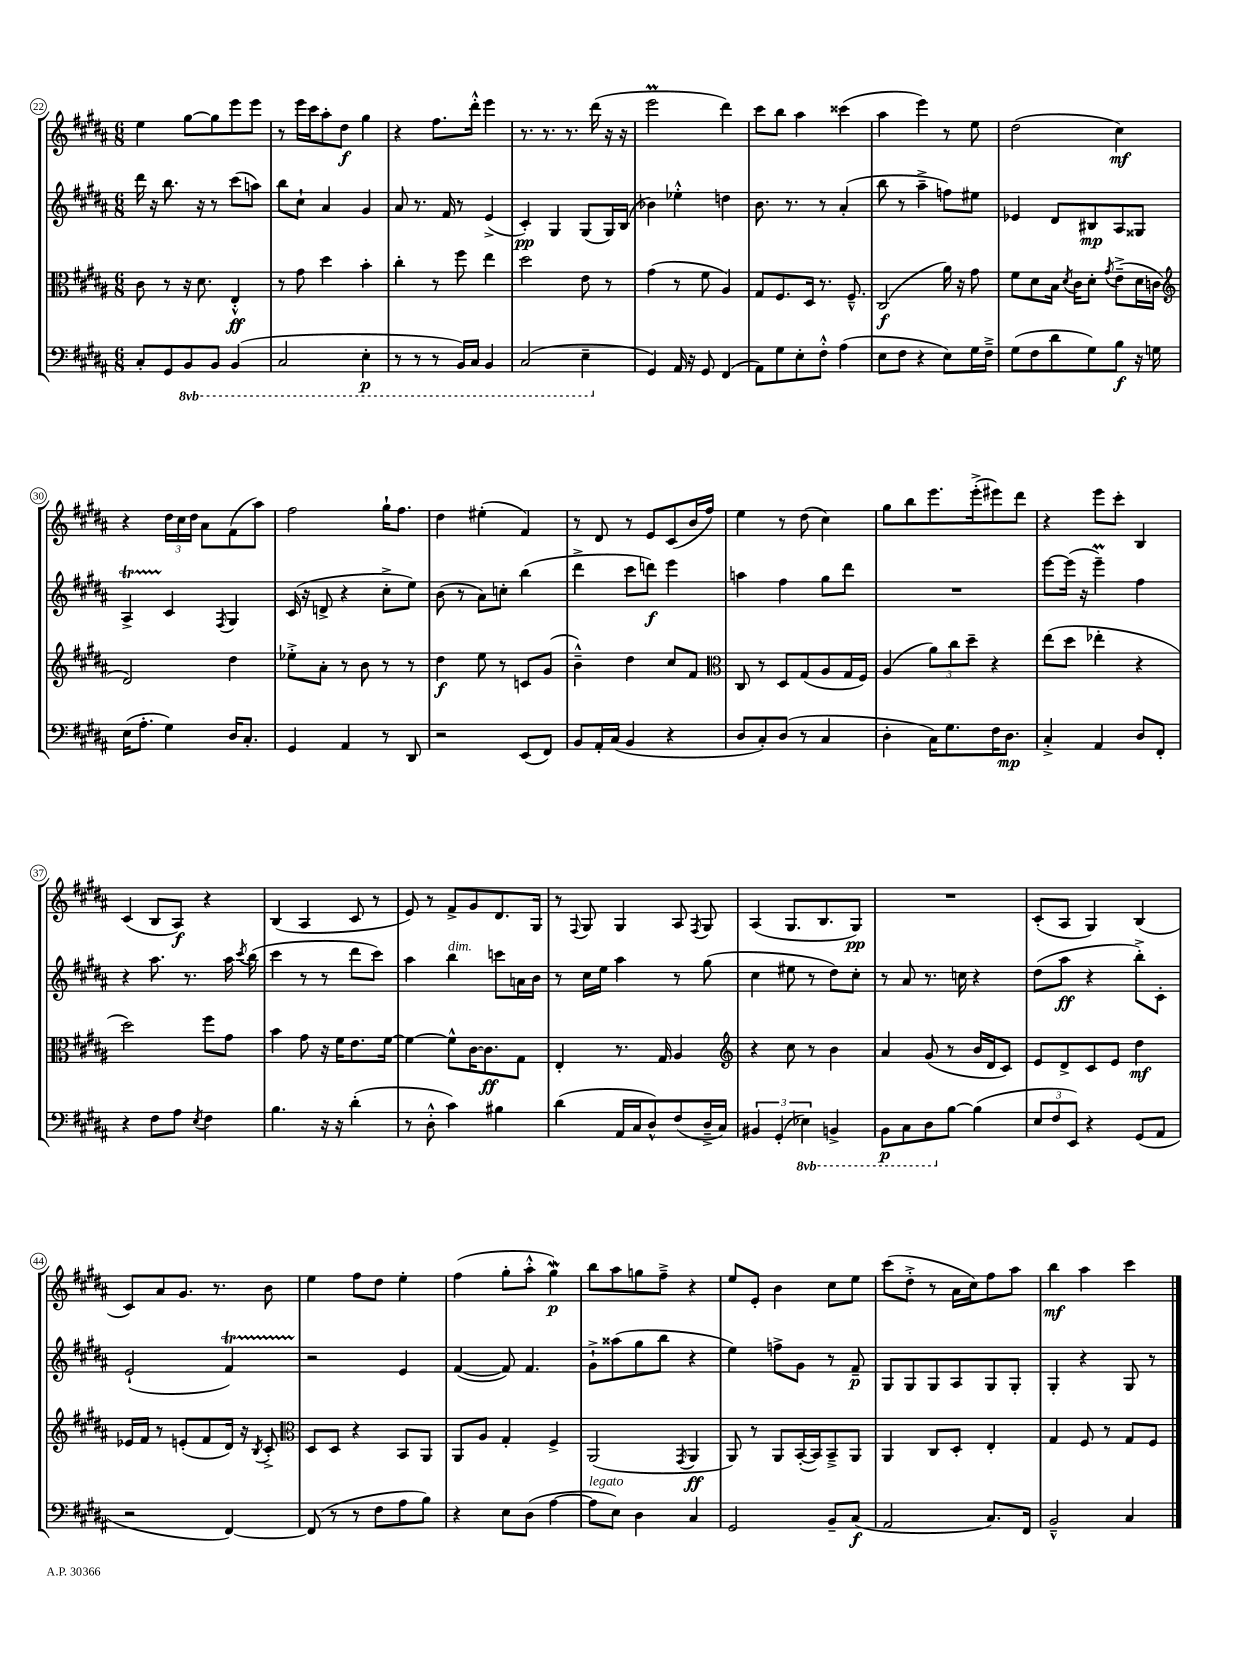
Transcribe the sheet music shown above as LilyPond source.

<<
\new StaffGroup <<
\new Staff = "s0" {
    \clef treble \key b \major \numericTimeSignature \time 6/8
    \autoBeamOff e''4 gis''8[~ gis''8 e'''8 e'''8] |
    r8 e'''16[ cis'''16 ais''8-. dis''8]\f gis''4 |
    r4 fis''8.[ dis'''16]-.-^ e'''4 |
    r8. r8. r8. dis'''16( r16 r16 |
    e'''2\prall dis'''4) |
    cis'''8[ b''8] ais''4 cisis'''4( |
    ais''4 e'''4) r8 e''8 |
    dis''2( cis''4\mf) |
    r4 \tuplet 3/2 { dis''16[ cis''16 dis''16] } ais'8[ fis'8( ais''8]) |
    fis''2 gis''16[-! fis''8.] |
    dis''4 eis''4-.( fis'4) |
    r8 dis'8 r8 e'8[ cis'8( b'16 fis''16]) |
    e''4 r8 dis''8( cis''4) |
    gis''8[ b''8 e'''8. e'''16-.->( eis'''8) dis'''8] |
    r4 e'''8[ cis'''8]-. b4 |
    cis'4( b8[ ais8]\f) r4 |
    b4( ais4 cis'8 r8 |
    e'8) r8 fis'8[-> gis'8 dis'8. gis16] |
    r8 \appoggiatura { fis8 } gis8 gis4 ais8 \acciaccatura { fis8 } gis8 |
    ais4( gis8.[ b8. gis8]\pp) |
    R2. |
    cis'8[-.( ais8] gis4) b4( |
    cis'8[) ais'8 gis'8.] r8. b'8 |
    e''4 fis''8[ dis''8] e''4-. |
    fis''4( gis''8[-. ais''8]-.-^ gis''4\mordent\p) |
    b''8[ ais''8 g''8 fis''8]---> r4 |
    e''8[ e'8]-. b'4 cis''8[ e''8] |
    cis'''8[( dis''8]-.-> r8 ais'16[ cis''16) fis''8 ais''8] |
    b''4\mf ais''4 cis'''4 \bar "|." |
}
\new Staff = "s1" {
    \clef treble \key b \major \numericTimeSignature \time 6/8
    \autoBeamOff dis'''16 r16 b''8. r16 r8 cis'''8[( a''8]) |
    b''8[ cis''8]-! ais'4 gis'4 |
    ais'8 r8. fis'16 r8 e'4->( |
    cis'4-.\pp) gis4 gis8[( gis16) b16]( |
    bes'4) ees''4-.-^ d''4 |
    b'8. r8. r8 ais'4-.( |
    b''8 r8 ais''4---> f''8[) eis''8] |
    ees'4 dis'8[ bis8\mp ais8 gisis8] |
    ais4->\startTrillSpan cis'4\stopTrillSpan \acciaccatura { fis8 } gis4 |
    cis'16( r16 d'8-> r4 cis''8[-.-> e''8]) |
    b'8( r8 ais'8[) c''8]-. b''4( |
    dis'''4-> cis'''8[ d'''8]\f) e'''4 |
    a''4 fis''4 gis''8[ dis'''8] |
    R2. |
    e'''8[~ e'''16]( r16 e'''4--\prall) fis''4 |
    r4 ais''8. r8. ais''16 \acciaccatura { cis'''8 } b''16( |
    cis'''4 r8 r8 dis'''8[ cis'''8]) |
    ais''4 b''4^\markup { \italic "dim." } c'''8[ a'16 b'16] |
    r8 cis''16[ e''16] ais''4 r8 gis''8( |
    cis''4 eis''8 r8 dis''8[) cis''8]-. |
    r8 ais'8 r8. c''16 r4 |
    dis''8[( ais''8]\ff r4 b''8[-.->) cis'8]-. |
    e'2-!( fis'4\startTrillSpan) |
    r2\stopTrillSpan e'4 |
    fis'4~( fis'8) fis'4. |
    gis'8[-!-> aisis''8( gis''8 b''8] r4 |
    e''4) f''8[-> gis'8] r8 fis'8--\p |
    gis8[ gis8 gis8 ais8 gis8 gis8]-. |
    gis4-. r4 gis8 r8 \bar "|." |
}
\new Staff = "s2" {
    \clef alto \key b \major \numericTimeSignature \time 6/8
    \autoBeamOff cis'8 r8 r16 dis'8. e4-.-^\ff |
    r8 gis'8 dis''4 b'4-. |
    cis''4-. r8 fis''8 e''4 |
    dis''2 e'8 r8 |
    gis'4( r8 fis'8 ais4) |
    gis8[ fis8. dis16] r8. fis8.---^ |
    cis2\f( ais'16) r16 gis'8 |
    fis'8[ dis'8 b16] \acciaccatura { dis'8 } cis'16[ dis'8]-. \acciaccatura { gis'8 } e'8[--->( dis'16 c'16] |
    \clef treble dis'2) dis''4 |
    ees''8[-.-> ais'8]-. r8 b'8 r8 r8 |
    dis''4\f e''8 r8 c'8[ gis'8]( |
    b'4---^) dis''4 cis''8[ fis'8] |
    \clef alto cis8 r8 dis8[ gis8( ais8 gis16 fis16]) |
    ais4( \tuplet 3/2 { ais'8[) cis''8 dis''8]-- } r4 |
    e''8[( dis''8] ees''4-. r4 |
    dis''2) fis''8[ gis'8] |
    b'4 gis'8 r16 fis'16[ e'8. fis'16]~ |
    fis'4~ fis'8[-^ cis'16~ cis'8.\ff gis8] |
    e4-. r8. gis16 ais4 |
    \clef treble r4 cis''8 r8 b'4 |
    ais'4 gis'8( r8 b'16[ dis'16 cis'8]) |
    e'8[ dis'8-> cis'8 e'8] dis''4\mf |
    ees'16[ fis'16] r8 e'8[-.( fis'8 dis'16]) r16 \acciaccatura { b8 } cis'8-.-> |
    \clef alto dis8[ dis8] r4 b,8[ ais,8] |
    ais,8[ ais8] gis4-. fis4-> |
    ais,2( \acciaccatura { gis,8 } ais,4\ff |
    ais,8) r8 ais,8[ b,16~-.( b,16) b,8---> ais,8] |
    ais,4 cis8[ dis8]-. e4-. |
    gis4 fis8 r8 gis8[ fis8] \bar "|." |
}
\new Staff = "s3" {
    \clef bass \key b \major \numericTimeSignature \time 6/8 \set Staff.ottavationMarkups = #ottavation-simple-ordinals
    \autoBeamOff cis8[-. gis,8 \ottava #-1 b,,8 b,,8] b,,4( |
    cis,2 e,4-.\p |
    r8 r8 r8 b,,16[) cis,16] b,,4 |
    cis,2( e,4-- \ottava #0 |
    gis,4) ais,16 r16 gis,8 fis,4( |
    ais,8[) gis8 e8-. fis8]-.-^ ais4( |
    e8[ fis8] r4 e8[) gis16 fis16]---> |
    gis8[( fis8 dis'8 gis8) b8]\f r16 g16 |
    e16[( ais8.]-. gis4) dis16[ cis8.]-. |
    gis,4 ais,4 r8 dis,8 |
    r2 e,8[( fis,8]) |
    b,8[ ais,16-. cis16]( b,4 r4 |
    dis8[ cis8-.) dis8]( r8 cis4 |
    dis4-. cis16[) gis8. fis16 dis8.]\mp |
    cis4-.-> ais,4 dis8[ fis,8]-. |
    r4 fis8[ ais8] \acciaccatura { e8 } fis4 |
    b4. r16 r16 dis'4-.( |
    r8 dis8-.-^ cis'4) bis4 |
    dis'4( ais,16[ cis16 dis8-^) fis8( dis16---> cis16]) |
    \tuplet 3/2 { bis,4 gis,4-.( \ottava #-1 ees,4) } b,,!4-> |
    b,,8[\p cis,8 dis,8 \ottava #0 b8]~ b4( |
    \tuplet 3/2 { e8[ fis8 e,8]) } r4 gis,8[( ais,8] |
    r2 fis,4~) |
    fis,8( r8 r8 fis8[ ais8 b8]) |
    r4 e8[ dis8]( ais4~ |
    ais8[^\markup { \italic "legato" } e8]) dis4 cis4 |
    gis,2 b,8[-- cis8]\f( |
    ais,2 cis8.[) fis,16] |
    b,2---^ cis4 \bar "|." |
}
>>
>>
\layout { \context { \Score currentBarNumber = #22 \override BarNumber.stencil = #(make-stencil-circler 0.1 0.3 ly:text-interface::print) } }
